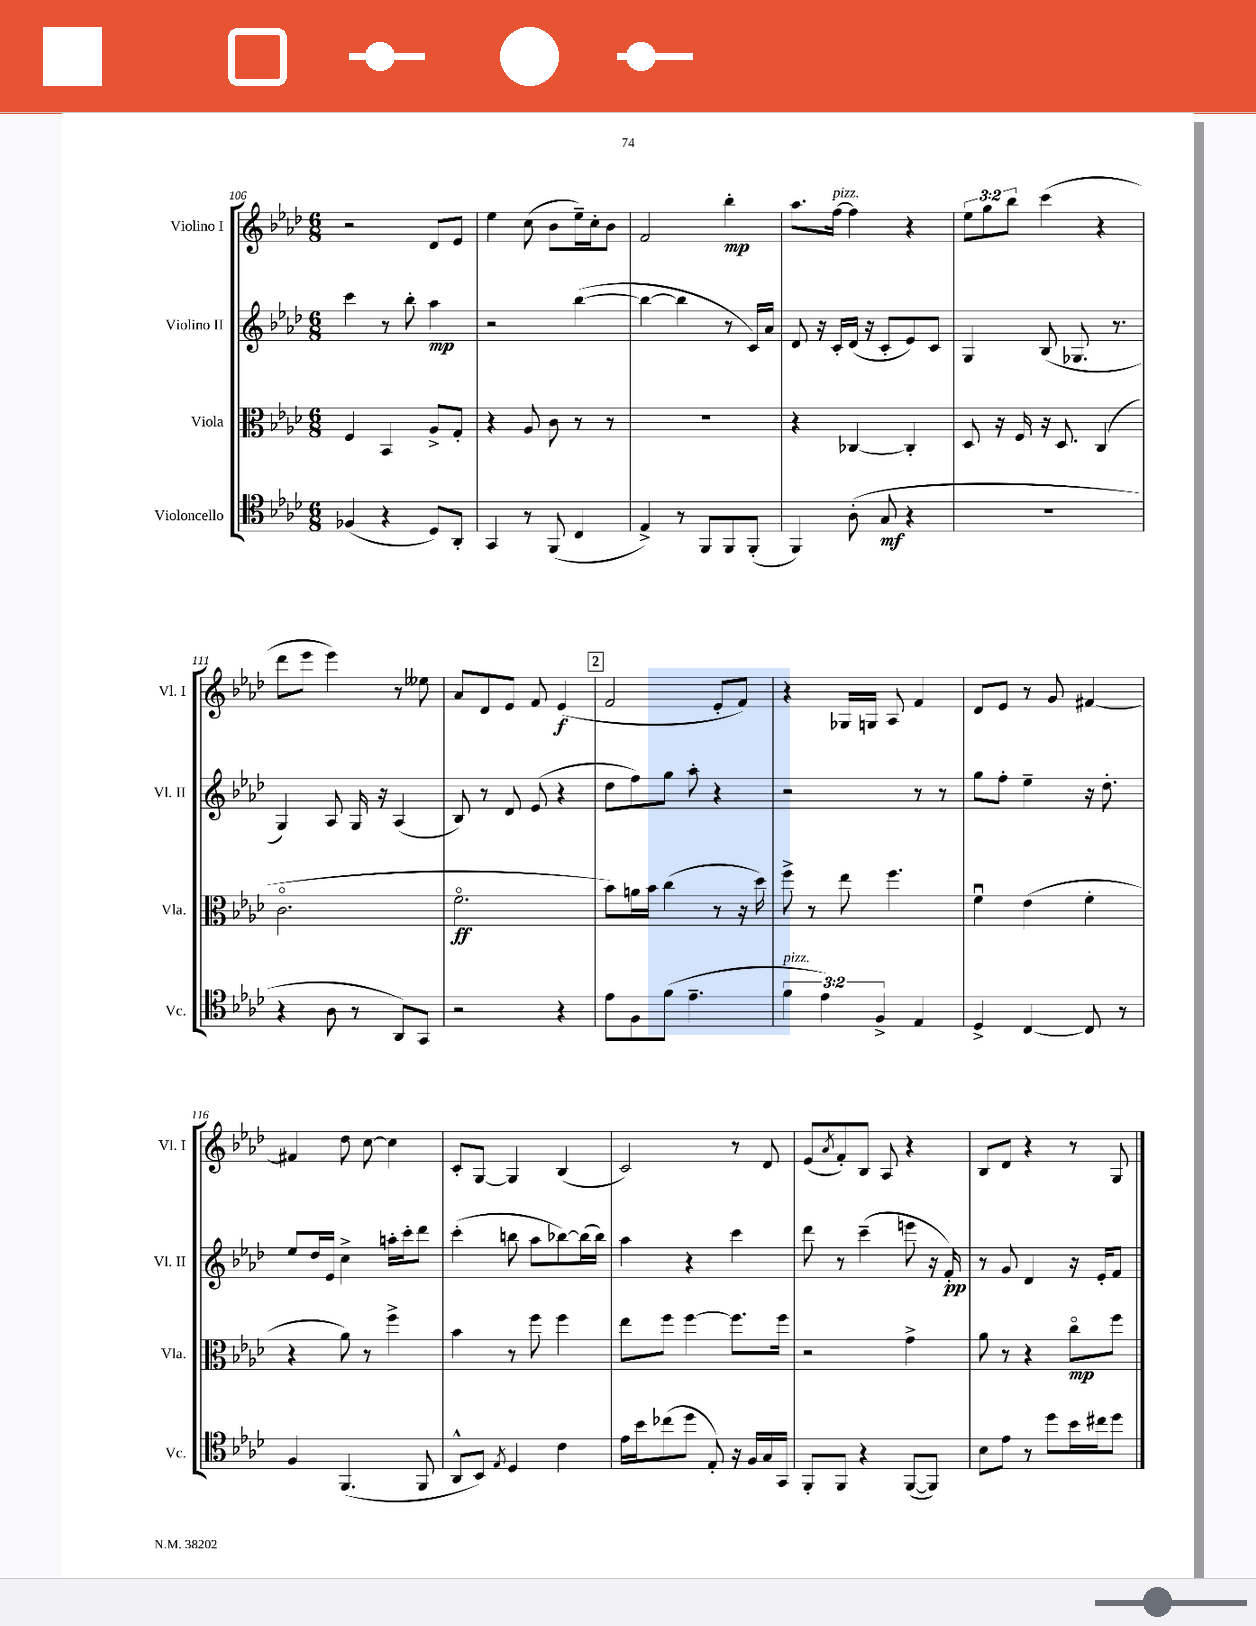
<<
\new StaffGroup <<
\new Staff = "s0" \with { instrumentName = "Violino I" shortInstrumentName = "Vl. I" } {
    \clef treble \key aes \major \numericTimeSignature \time 6/8 \override Staff.TupletNumber.text = #tuplet-number::calc-fraction-text
    r2 des'8 ees'8 |
    ees''4 c''8( bes'8 ees''16--) c''16-. bes'8 |
    f'2 bes''4-.\mp |
    aes''8. f''16~^\markup { \italic "pizz." } f''4 r4 |
    \tuplet 3/2 { ees''8 g''8 bes''8 } c'''4( r4 |
    des'''8 ees'''8 ees'''4) r8 eeses''8 |
    aes'8 des'8 ees'8 f'8 ees'4\f( |
    \mark \markup { \box "2" } f'2 ees'8-. f'8) |
    r4 ges16 g16 aes8 f'4 |
    des'8 ees'8 r8 g'8 fis'4~ |
    fis'4 des''8 c''8~ c''4 |
    c'8-. g8~ g4 bes4( |
    c'2) r8 des'8 |
    ees'8( \acciaccatura { aes'8 } f'8-.) bes8 aes8 r4 |
    bes8 des'8 r4 r8 g8 \bar "|." |
}
\new Staff = "s1" \with { instrumentName = "Violino II" shortInstrumentName = "Vl. II" } {
    \clef treble \key aes \major \numericTimeSignature \time 6/8
    c'''4 r8 bes''8-. aes''4\mp |
    r2 bes''4~( |
    bes''4~ bes''4 r8 c'16) aes'16 |
    des'8 r16 c'16-. des'16( r16 c'8-. ees'8) c'8 |
    g4 bes8( ges8. r8. |
    g4) aes8 g16 r16 aes4( |
    bes8) r8 des'8 ees'8( r4 |
    \mark \markup { \box "2" } des''8 f''8) g''8 aes''8-. r4 |
    r2 r8 r8 |
    g''8 f''8-. ees''4-- r16 des''8.-. |
    ees''8 des''16 ees'16 c''4-> a''16-. c'''16-. des'''8 |
    c'''4-.( b''8 aes''8 bes''8~) bes''16( bes''16) |
    aes''4 r4 c'''4 |
    des'''8 r8 c'''4--( e'''8 r16 f'16-.\pp) |
    r8 g'8 des'4 r16 ees'16-. f'8 \bar "|." |
}
\new Staff = "s2" \with { instrumentName = "Viola" shortInstrumentName = "Vla." } {
    \clef alto \key aes \major \numericTimeSignature \time 6/8
    f4 bes,4 aes8-> g8-. |
    r4 aes8 c'8 r8 r8 |
    R2. |
    r4 ces4~ ces4-. |
    des8 r16 f16 r16 des8. c4( |
    c'2.\flageolet |
    f'2.\flageolet\ff |
    \mark \markup { \box "2" } bes'8) a'16 bes'16 c''4( r8 r16 des''16) |
    f''8-> r8 ees''8 f''4. |
    f'4\downbow ees'4( f'4-. |
    r4 aes'8) r8 f''4-> |
    bes'4 r8 f''8 f''4 |
    ees''8 f''8 f''4~ f''8. f''16 |
    r2 g'4-> |
    aes'8 r8 r4 c''8\flageolet\mp f''8 \bar "|." |
}
\new Staff = "s3" \with { instrumentName = "Violoncello" shortInstrumentName = "Vc." } {
    \clef tenor \key aes \major \numericTimeSignature \time 6/8 \override Staff.TupletNumber.text = #tuplet-number::calc-fraction-text
    fes4( r4 des8) aes,8-. |
    g,4 r8 f,8( c4 |
    ees4->) r8 f,8 f,8 f,8-.( |
    f,4) aes8-.( g8\mf r4 |
    R2. |
    r4 aes8 r8 aes,8) g,8 |
    r2 r4 |
    \mark \markup { \box "2" } ees'8 f8 f'8( ees'4.-- |
    \tuplet 3/2 { f'4^\markup { \italic "pizz." } ees'4) f4-> } ees4 |
    des4-> c4~ c8 r8 |
    f4 f,4.( f,8 |
    aes,8-^ bes,8) \acciaccatura { ees8 } des4 c'4 |
    ees'16 bes'16 ces''8( des''8 ees8-.) r16 f16 g16 g,16 |
    f,8-. f,8 r4 f,8~( f,8) |
    bes8 ees'8 r8 des''8 bes'16 cis''16 des''8 \bar "|." |
}
>>
>>
\layout { \context { \Score currentBarNumber = #106 } }
